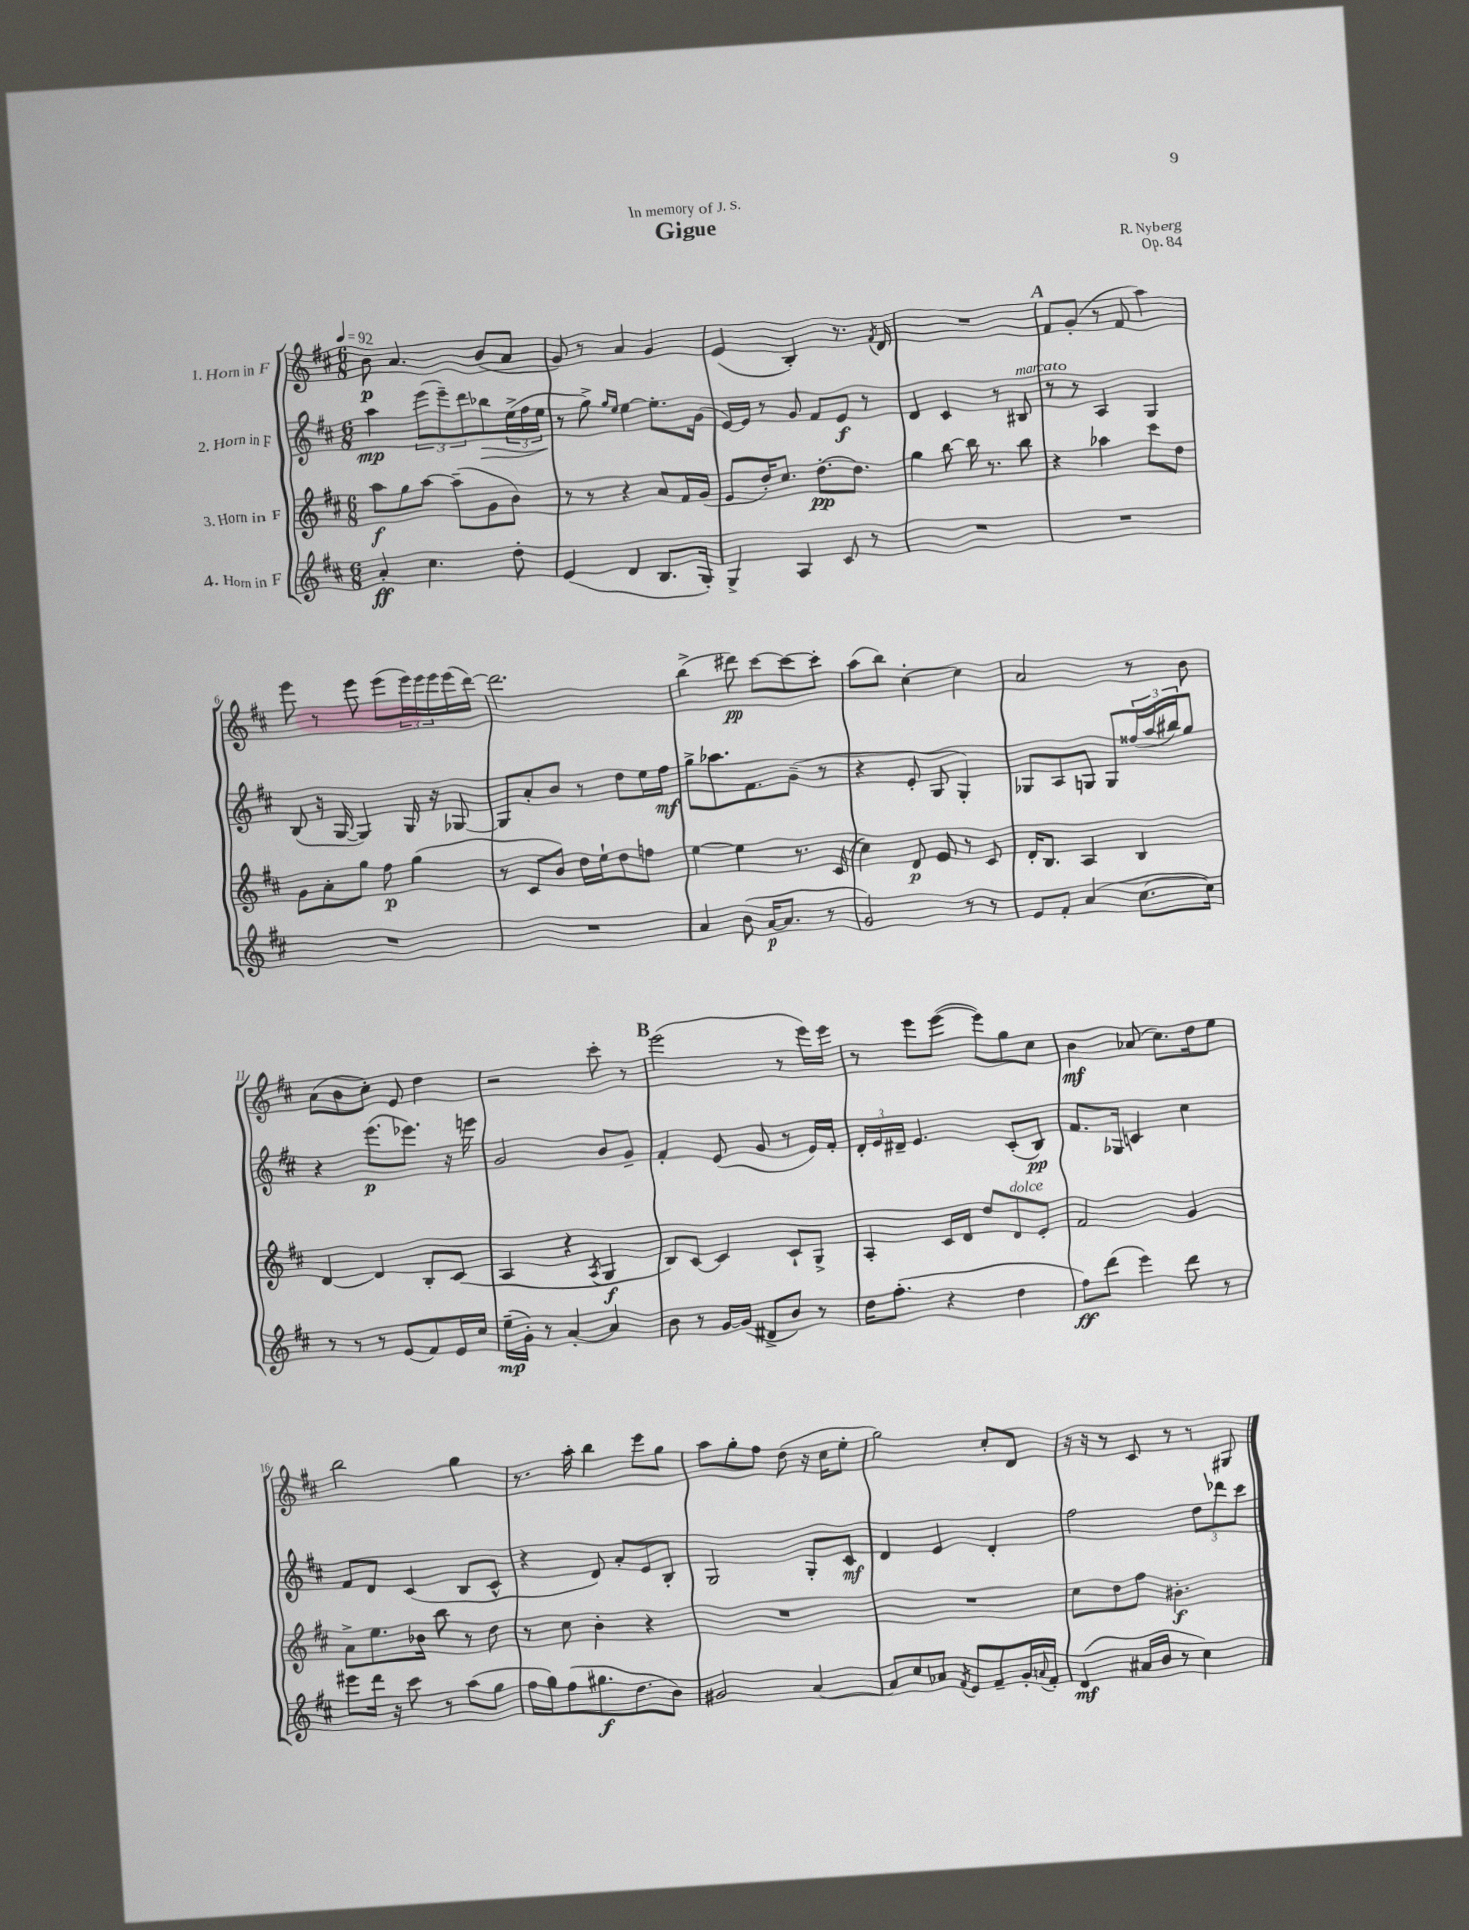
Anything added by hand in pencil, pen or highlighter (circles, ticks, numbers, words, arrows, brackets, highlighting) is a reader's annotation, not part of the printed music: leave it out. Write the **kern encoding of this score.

**kern	**dynam	**kern	**dynam	**kern	**dynam	**kern	**dynam
*part4	*part4	*part3	*part3	*part2	*part2	*part1	*part1
*staff4	*staff4	*staff3	*staff3	*staff2	*staff2	*staff1	*staff1
*I"4. Horn in F	*	*I"3. Horn in F	*	*I"2. Horn in F	*	*I"1. Horn in F	*
*clefG2	*	*clefG2	*	*clefG2	*	*clefG2	*
*k[f#c#]	*	*k[f#c#]	*	*k[f#c#]	*	*k[f#c#]	*
*M6/8	*	*M6/8	*	*M6/8	*	*M6/8	*
*MM92	*	*MM92	*	*MM92	*	*MM92	*
=1	=1	=1	=1	=1	=1	=1	=1
4a'/	ff	8aa\L	f	4aa\	mp	8b\	p
.	.	8gg\	.	.	.	4.a/	.
4.cc#\	.	[8aa\J	.	(12eee\L	.	.	.
.	.	.	.	12eee~\)	.	.	.
.	.	(8aa~\L]	.	.	.	.	.
.	.	.	.	12ddd\	.	.	.
!	!	!	!	!	!LO:HP:b	!	!
.	.	8g\	.	8bb-X\	>	(8b/L	.
8dd'\	.	8b\J)	.	(24ee^\L	.	8a/J	.
.	.	.	.	24ff#\	.	.	.
.	.	.	.	24ee\JJ	.	.	.
.	.	.	.	.	]	.	.
=2	=2	=2	=2	=2	=2	=2	=2
(4e/	.	8r	.	8r	.	8g/)	.
.	.	8r	.	8gg^\)	.	8r	.
.	.	.	.	16qqgg/LL	.	.	.
.	.	.	.	16qqee/JJ	.	.	.
4d/	.	4r	.	[4ee\	.	4a/	.
8.B/L	.	8a/L	.	8.ee'\L]	.	4g/	.
.	.	16f#/L	.	.	.	.	.
16G'/Jk)	.	(16g/JJ	.	(16g\Jk	.	.	.
=3	=3	=3	=3	=3	=3	=3	=3
4G^/	.	8e/L	.	[16e/LL)	.	(4e/	.
.	.	.	.	16e/JJ]	.	.	.
.	.	16dd'/K)	.	8r	.	.	.
.	.	8.cc#/J	.	.	.	.	.
4A/	.	.	.	8g/	.	4B'/)	.
.	.	[8.dd'\L	pp	8f#/L	.	.	.
8c#/	.	.	.	8e/J	f	8.r	.
.	.	8.dd\J]	.	.	.	.	.
8r	.	.	.	8r	.	.	.
.	.	.	.	.	.	8qf#/	.
.	.	.	.	.	.	16d/	.
=4	=4	=4	=4	=4	=4	=4	=4
2.r	.	4gg\	.	4d/	.	2.r	.
.	.	[8bb\	.	4c#/	.	.	.
.	.	16bb\]	.	.	.	.	.
.	.	8.r	.	.	.	.	.
.	.	.	.	8r	.	.	.
!	!	!	!	!LO:TX:a:i:t=marcato	!	!	!
.	.	8bb\	.	8B#X/	.	.	.
!!LO:REH:place=s1:t=A
=5	=5	=5	=5	=5	=5	=5	=5
2.r	.	4r	.	8r	.	8f#/L	.
.	.	.	.	8r	.	(8g'/J	.
.	.	4aa-X\	.	4A/	.	8r	.
.	.	.	.	.	.	8f#/	.
.	.	8ccc#\L	.	4G/	.	4aa\)	.
.	.	8dd\J	.	.	.	.	.
!!LO:LB:g=z
=6	=6	=6	=6	=6	=6	=6	=6
2.r	.	8g\L	.	(8B/	.	8eee\	.
.	.	8a'\	.	16r	.	8r	.
.	.	.	.	[16G/	.	.	.
.	.	8gg\J	.	4G/])	.	8eee\	.
.	.	8ff#\	p	.	.	(8eee\L	.
.	.	(4gg\	.	16G/	.	24eee\L)	.
.	.	.	.	.	.	24eee\	.
.	.	.	.	16r	.	.	.
.	.	.	.	.	.	24eee\	.
.	.	.	.	[8G-X/	.	(16eee\	.
.	.	.	.	.	.	[16ddd\JJ)	.
=7	=7	=7	=7	=7	=7	=7	=7
2.r	.	8r	.	8G-/L]	.	2.ddd\]	.
.	.	8c#/L	.	8a'/	.	.	.
.	.	8b/J)	.	8b/J	.	.	.
.	.	16dd\LL	.	8r	.	.	.
.	.	16ee`\J	.	.	.	.	.
.	.	8dd\	.	8dd\L	.	.	.
.	.	8ffn\J	.	16ee\L	.	.	.
.	.	.	.	16ff#\JJ	mf	.	.
=8	=8	=8	=8	=8	=8	=8	=8
4a/	.	[4ee\	.	8gg^\L	.	(4bb^\	.
.	.	.	.	8.aa-X\	.	.	.
(8b\	.	4ee\]	.	.	.	8ddd#X\)	pp
.	.	.	.	8.f#\	.	.	.
[16a/KL	p	.	.	.	.	[8ccc#\L	.
8.a/J]	.	.	.	.	.	.	.
.	.	8.r	.	(8g~\J	.	8ccc#\_	.
8r	.	.	.	8r	.	8ccc#'\J]	.
.	.	(16c#/	.	.	.	.	.
=9	=9	=9	=9	=9	=9	=9	=9
2g/)	.	4cc#\)	.	4r	.	(8aa\L	.
.	.	.	.	.	.	8bb\J)	.
.	.	8d/	p	8e'/	.	[4cc#'\	.
.	.	8e/	.	8G/	.	.	.
8r	.	8r	.	4G'/)	.	4cc#\]	.
8r	.	8c#/	.	.	.	.	.
=10	=10	=10	=10	=10	=10	=10	=10
8e/L	.	16d'/KL	.	8G-X/L	.	2a/	.
.	.	8.B/J	.	.	.	.	.
8f#'/J	.	.	.	8A/	.	.	.
(4a/	.	4A/	.	8Gn/J	.	.	.
.	.	.	.	8G/L	.	.	.
[8.cc#\L	.	4B/	.	(24ff##X/L	.	8r	.
.	.	.	.	24aa/	.	.	.
.	.	.	.	24bb#X/J)	.	.	.
.	.	.	.	8gg/J	.	8b\	.
16cc#\Jk])	.	.	.	.	.	.	.
!!LO:LB:g=z
=11	=11	=11	=11	=11	=11	=11	=11
8r	.	[4d/	.	4r	.	(8a\L	.
8r	.	.	.	.	.	8b\	.
8r	.	4d/]	.	(8.eee\L	p	8cc#'\J)	.
(8e/L	.	.	.	.	.	8e/	.
.	.	.	.	8.eee-X\J)	.	.	.
8f#/)	.	8B'/L	.	.	.	4dd\	.
16e/L	.	(8c#/J	.	16r	.	.	.
16cc#/JJ	.	.	.	16eeen\	.	.	.
=12	=12	=12	=12	=12	=12	=12	=12
(16ee~\LL	mp	4A/	.	2g/	.	2r	.
16g'\JJ)	.	.	.	.	.	.	.
8r	.	.	.	.	.	.	.
[4a'/	.	4r	.	.	.	.	.
.	.	8qA/	.	.	.	.	.
4a/]	.	4G/	f	8b/L	.	8ccc#'\	.
.	.	.	.	8g~/J	.	8r	.
!!LO:REH:place=s1:t=B
=13	=13	=13	=13	=13	=13	=13	=13
8b\	.	8B/L)	.	4f#'/	.	(2eee\	.
8r	.	[8c#/J	.	.	.	.	.
[16g/LL	.	4c#/]	.	(8e/	.	.	.
(16g/JJ]	.	.	.	.	.	.	.
8d#X^/L	.	.	.	8g/	.	.	.
8b/J)	.	8c#`/L	.	8r	.	8r	.
8r	.	8G^/J	.	16e/LL)	.	16eee\LL)	.
.	.	.	.	16f#'/JJ	.	16eee\JJ	.
=14	=14	=14	=14	=14	=14	=14	=14
16dd\KL	.	4A'/	.	24d'/LL	.	8r	.
.	.	.	.	24e/	.	.	.
(8.ff#'\J	.	.	.	.	.	.	.
.	.	.	.	24d#X~/JJ	.	.	.
.	.	.	.	4.e/	.	8eee\L	.
4r	.	16c#/LL	.	.	.	([8eee\J	.
.	.	16d/JJ	.	.	.	.	.
.	.	8dd/L	.	.	.	8eee\L])	.
!	!	!LO:TX:a:i:t=dolce	!	!	!	!	!
4dd\	.	8d/	.	(8c#'/L	.	8gg\	.
.	.	8e'/J	.	8B/J)	pp	8cc#\J	.
=15	=15	=15	=15	=15	=15	=15	=15
8ff#\L)	ff	2f#/	.	8.f#/L	.	4b\	mf
(8ddd\J	.	.	.	.	.	.	.
.	.	.	.	16G-X/Jk	.	.	.
4eee\)	.	.	.	4cn/	.	(8a-X/	.
.	.	.	.	.	.	8.cc#\L)	.
8ddd\	.	4g/	.	4cc#\	.	.	.
.	.	.	.	.	.	16dd\k	.
8r	.	.	.	.	.	8ee\J	.
!!LO:LB:g=z
=16	=16	=16	=16	=16	=16	=16	=16
8eee#X\L	.	8a^\L	.	8f#/L	.	2bb\	.
16ddd\Jk	.	8.ee\	.	8d/J	.	.	.
16r	.	.	.	.	.	.	.
8ccc#\	.	.	.	(4c#/	.	.	.
.	.	16b-X\Jk	.	.	.	.	.
8r	.	8bb\	.	.	.	.	.
(8aa\L	.	8r	.	8B/L	.	4gg\	.
8gg\J	.	8dd\	.	8c#^^/J	.	.	.
=17	=17	=17	=17	=17	=17	=17	=17
16ff#\LL	.	8r	.	4r	.	8.r	.
16gg\J)	.	.	.	.	.	.	.
(8ff#\	.	8cc#\	.	.	.	.	.
.	.	.	.	.	.	16aa'\	.
8.gg#X\	f	4b'\	.	8d/)	.	4bb\	.
.	.	.	.	8a'/L	.	.	.
8.dd\	.	.	.	.	.	.	.
.	.	4r	.	8e/	.	8eee\L	.
8b\J)	.	.	.	8B'/J	.	8gg\J	.
=18	=18	=18	=18	=18	=18	=18	=18
2g#X/	.	2.r	.	2G/	.	8aa\L	.
.	.	.	.	.	.	8gg'\	.
.	.	.	.	.	.	8ff#\J	.
.	.	.	.	.	.	(8dd\	.
[4a/	.	.	.	8G'/L	.	16r	.
.	.	.	.	.	.	16cc#\KL	.
.	.	.	.	8c#/J	mf	8ee'\J	.
=19	=19	=19	=19	=19	=19	=19	=19
8a/L]	.	2.r	.	4d/	.	2gg\)	.
8cc#/	.	.	.	.	.	.	.
8a-X/J	.	.	.	4e/	.	.	.
8qf#/	.	.	.	.	.	.	.
8e/L	.	.	.	.	.	.	.
8f#~/	.	.	.	4d'/	.	8cc#'/L	.
16g'/L	.	.	.	.	.	8d/J	.
8qqan/	.	.	.	.	.	.	.
16f#'/JJ	.	.	.	.	.	.	.
=20	=20	=20	=20	=20	=20	=20	=20
(4d/	mf	8cc#\L	.	2ff#\	.	16r	.
.	.	.	.	.	.	16r	.
.	.	8dd\	.	.	.	8r	.
16a#X/LL	.	8ff#\J	.	.	.	8c#/	.
16b/JJ	.	.	.	.	.	.	.
8r	.	4.b#X'\	f	.	.	8r	.
4cc#\)	.	.	.	12dd\L	.	8r	.
.	.	.	.	12ddd-X\	.	.	.
.	.	.	.	.	.	8G#X/	.
.	.	.	.	12ccc#\J	.	.	.
==	==	==	==	==	==	==	==
*-	*-	*-	*-	*-	*-	*-	*-
